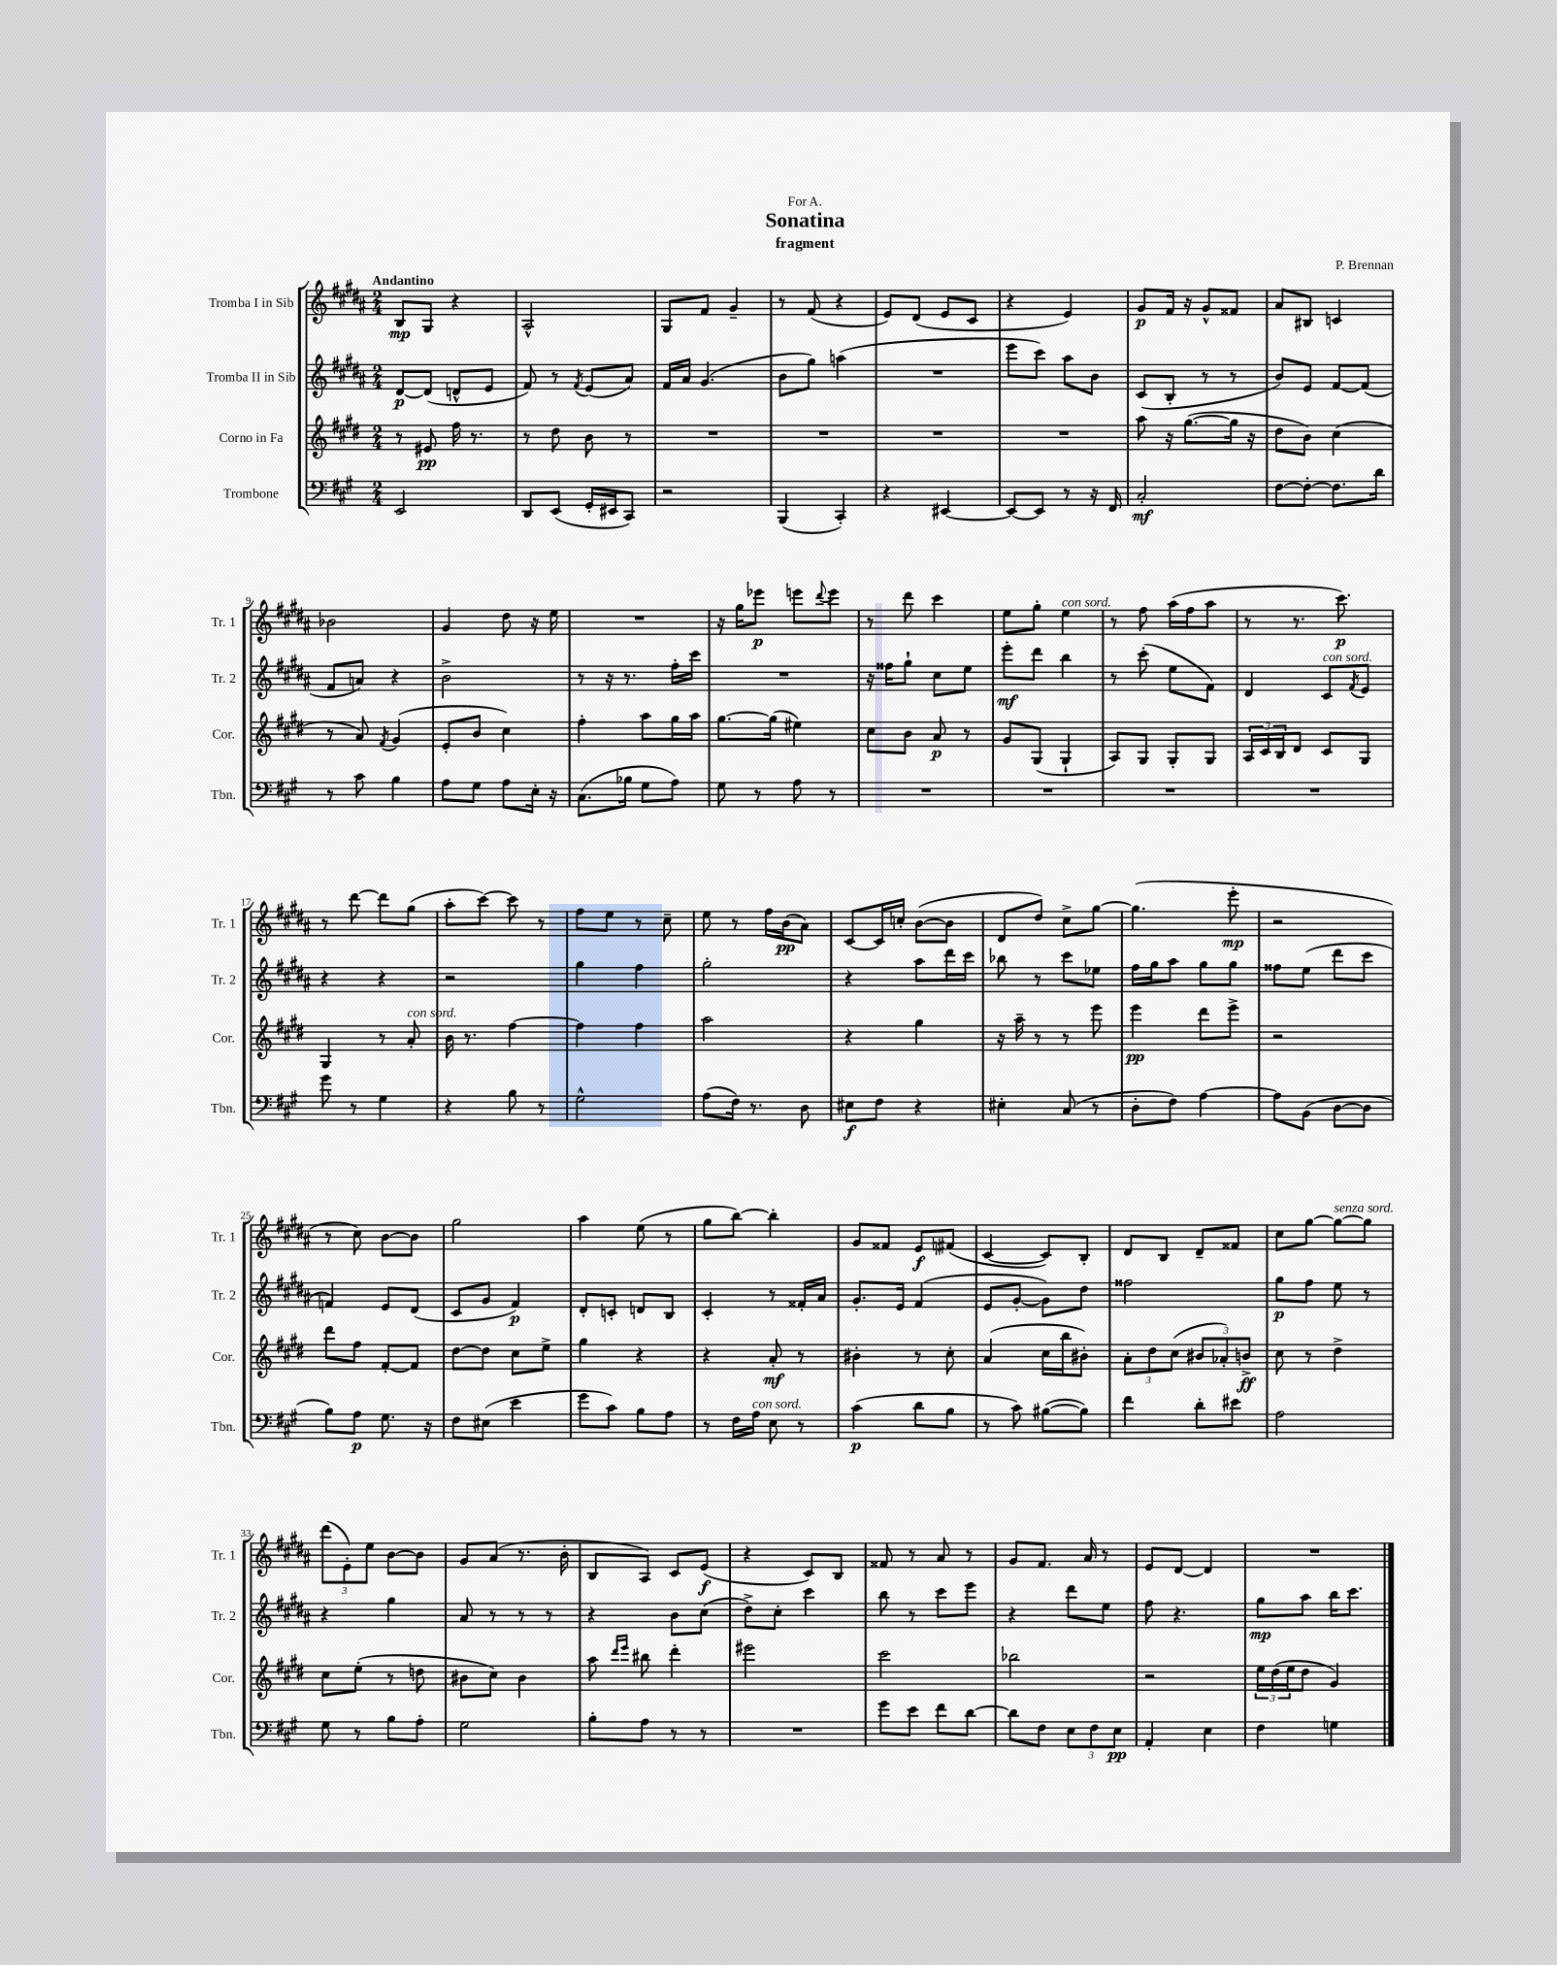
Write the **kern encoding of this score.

**kern	**dynam	**kern	**dynam	**kern	**dynam	**kern	**dynam
*part4	*part4	*part3	*part3	*part2	*part2	*part1	*part1
*staff4	*staff4	*staff3	*staff3	*staff2	*staff2	*staff1	*staff1
*I"Trombone	*	*I"Corno in Fa	*	*I"Tromba II in Sib	*	*I"Tromba I in Sib	*
*I'Tbn.	*	*I'Cor.	*	*I'Tr. 2	*	*I'Tr. 1	*
*clefF4	*	*clefG2	*	*clefG2	*	*clefG2	*
*k[f#c#g#]	*	*k[f#c#g#d#]	*	*k[f#c#g#d#a#]	*	*k[f#c#g#d#a#]	*
*M2/4	*	*M2/4	*	*M2/4	*	*M2/4	*
=1	=1	=1	=1	=1	=1	=1	=1
!	!	!	!	!	!	!LO:TX:a:B:t=Andantino	!
2EE/	.	8r	.	[8d#/L	p	8B/L	mp
.	.	8e#X/	pp	(8d#/J]	.	8G#/J	.
.	.	16ff#\	.	8dn^^/L	.	4r	.
.	.	8.r	.	.	.	.	.
.	.	.	.	8e/J	.	.	.
=2	=2	=2	=2	=2	=2	=2	=2
8DD/L	.	8r	.	8f#/)	.	2A#^^/	.
(8EE/J	.	8dd#\	.	8r	.	.	.
.	.	.	.	8qf#/	.	.	.
16GG#'/LL	.	8b\	.	(8e/L	.	.	.
16EE#X/J	.	.	.	.	.	.	.
8CC#/J)	.	8r	.	8a#/J)	.	.	.
=3	=3	=3	=3	=3	=3	=3	=3
2r	.	2r	.	16f#/LL	.	8G#/L	.
.	.	.	.	16a#/JJ	.	.	.
.	.	.	.	(4.g#/	.	8f#/J	.
.	.	.	.	.	.	4g#~/	.
=4	=4	=4	=4	=4	=4	=4	=4
(4BBB/	.	2r	.	8b\L	.	8r	.
.	.	.	.	8gg#\J)	.	(8f#/	.
4CC#'/)	.	.	.	(4aan\	.	4r	.
=5	=5	=5	=5	=5	=5	=5	=5
4r	.	2r	.	2r	.	8e/L)	.
.	.	.	.	.	.	(8d#/J	.
[4EE#X/	.	.	.	.	.	8e/L	.
.	.	.	.	.	.	8c#/J	.
=6	=6	=6	=6	=6	=6	=6	=6
8EE#/L_	.	2r	.	8eee\L	.	4r	.
8EE#/J]	.	.	.	8ccc#\J)	.	.	.
8r	.	.	.	8aa#\L	.	4e/)	.
16r	.	.	.	8b\J	.	.	.
16FF#/	.	.	.	.	.	.	.
=7	=7	=7	=7	=7	=7	=7	=7
2C#'/	mf	8aa\	.	(8c#/L	.	8g#/L	p
.	.	16r	.	8B'/J	.	16f#/Jk	.
.	.	([8.gg#\L	.	.	.	16r	.
.	.	.	.	8r	.	8g#^^/L	.
.	.	16gg#\Jk]	.	8r	.	8f##X/J	.
.	.	16r	.	.	.	.	.
=8	=8	=8	=8	=8	=8	=8	=8
[8F#\L	.	8dd#\L	.	8b/L)	.	8a#/L	.
8F#'\J_	.	8b\J)	.	8e/J	.	8B#X/J	.
8.F#\L]	.	(4cc#\	.	[8f#/L	.	4cn/	.
.	.	.	.	(8f#/J]	.	.	.
16d\Jk	.	.	.	.	.	.	.
!!LO:LB:g=z
=9	=9	=9	=9	=9	=9	=9	=9
8r	.	8r	.	8f#/L	.	2b-X\	.
8c#\	.	8a/)	.	8an/J)	.	.	.
.	.	8qf#/	.	.	.	.	.
4B\	.	(4g#/	.	4r	.	.	.
=10	=10	=10	=10	=10	=10	=10	=10
8A\L	.	8e'/L	.	2b^\	.	4g#/	.
8G#\J	.	8b/J	.	.	.	.	.
8A\L	.	4cc#\)	.	.	.	8dd#\	.
16E'\Jk	.	.	.	.	.	16r	.
16r	.	.	.	.	.	16ee\	.
=11	=11	=11	=11	=11	=11	=11	=11
(8.C#\L	.	4ff#'\	.	8r	.	2r	.
.	.	.	.	16r	.	.	.
16B-X\Jk	.	.	.	8.r	.	.	.
8G#\L	.	8aa\L	.	.	.	.	.
8A\J)	.	16gg#\L	.	16ff#'\LL	.	.	.
.	.	16aa\JJ	.	16ccc#\JJ	.	.	.
=12	=12	=12	=12	=12	=12	=12	=12
8G#\	.	[8.gg#\L	.	2r	.	16r	.
.	.	.	.	.	.	16gg#\KL	.
8r	.	.	.	.	.	8eee-X\J	p
.	.	(16gg#\Jk]	.	.	.	.	.
8A\	.	4ee#X\)	.	.	.	8eeen\L	.
.	.	.	.	.	.	8qqddd#/	.
8r	.	.	.	.	.	8eee\J	.
=13	=13	=13	=13	=13	=13	=13	=13
2r	.	8cc#\L	.	16r	.	8r	.
.	.	.	.	16ff##X\KL	.	.	.
.	.	8b\J	.	8gg#`\J	.	8ddd#\	.
.	.	8a/	p	8cc#\L	.	4ccc#\	.
.	.	8r	.	8ee\J	.	.	.
=14	=14	=14	=14	=14	=14	=14	=14
2r	.	8g#/L	.	8eee'\L	mf	8ee\L	.
.	.	(8G#/J	.	8ddd#\J	.	8gg#'\J	.
!	!	!	!	!	!	!LO:TX:a:i:t=con sord.	!
.	.	4G#`/	.	4bb\	.	4ee\	.
=15	=15	=15	=15	=15	=15	=15	=15
2r	.	8A/L)	.	8r	.	8r	.
.	.	8G#/J	.	(8ccc#'\	.	8ff#\	.
.	.	8G#'/L	.	8ee\L	.	(16aa#\LL	.
.	.	.	.	.	.	16ff#\J	.
.	.	8G#/J	.	8f#\J)	.	8aa#\J	.
=16	=16	=16	=16	=16	=16	=16	=16
2r	.	24A/LL	.	4d#/	.	8r	.
.	.	24c#/	.	.	.	.	.
.	.	24B/J	.	.	.	.	.
.	.	8d#/J	.	.	.	8.r	.
!	!	!	!	!LO:TX:a:i:t=con sord.	!	!	!
.	.	8c#/L	.	8c#/L	.	.	.
.	.	.	.	.	.	8.ccc#\)	p
.	.	.	.	8qf#/	.	.	.
.	.	8G#/J	.	8e/J	.	.	.
!!LO:LB:g=z
=17	=17	=17	=17	=17	=17	=17	=17
8g#\	.	4G#/	.	4r	.	8r	.
8r	.	.	.	.	.	[8ddd#\	.
4G#\	.	8r	.	4r	.	8ddd#\L]	.
!	!	!LO:TX:a:i:t=con sord.	!	!	!	!	!
.	.	8a'/	.	.	.	(8gg#\J	.
=18	=18	=18	=18	=18	=18	=18	=18
4r	.	16b\	.	2r	.	8aa#'\L	.
.	.	8.r	.	.	.	.	.
.	.	.	.	.	.	[8ccc#\J)	.
8B\	.	[4ff#\	.	.	.	8ccc#\]	.
8r	.	.	.	.	.	8r	.
=19	=19	=19	=19	=19	=19	=19	=19
2G#^^\	.	4ff#\]	.	4gg#\	.	8ff#\L	.
.	.	.	.	.	.	8ee\J	.
.	.	4ff#\	.	4ff#\	.	8r	.
.	.	.	.	.	.	8cc#~\	.
=20	=20	=20	=20	=20	=20	=20	=20
(8A\L	.	2aa\	.	2gg#'\	.	8ee\	.
16F#\Jk)	.	.	.	.	.	8r	.
8.r	.	.	.	.	.	.	.
.	.	.	.	.	.	16ff#\LL	.
.	.	.	.	.	.	(16b\J	pp
8D\	.	.	.	.	.	8a#\J)	.
=21	=21	=21	=21	=21	=21	=21	=21
8E#X\L	f	4r	.	4r	.	[8c#/L	.
8F#\J	.	.	.	.	.	16c#/L]	.
.	.	.	.	.	.	16ccn'/JJ	.
4r	.	4gg#\	.	8aa#\L	.	([8b\L	.
.	.	.	.	16ddd#\L	.	8b\J]	.
.	.	.	.	16ccc#\JJ	.	.	.
=22	=22	=22	=22	=22	=22	=22	=22
4E#X'\	.	16r	.	8bb-X\	.	8d#/L	.
.	.	16aa~\	.	.	.	.	.
.	.	8r	.	8r	.	8dd#/J)	.
(8C#/	.	8r	.	8ccc#\L	.	8cc#^\L	.
8r	.	8eee\	.	8ee-X\J	.	[8gg#\J	.
=23	=23	=23	=23	=23	=23	=23	=23
8D'\L	.	4eee\	pp	16ff#\LL	.	(4.gg#\]	.
.	.	.	.	16gg#\J	.	.	.
8F#\J)	.	.	.	8aa#\J	.	.	.
[4A\	.	8ddd#\L	.	8gg#\L	.	.	.
.	.	8eee^\J	.	8gg#\J	.	8eee'\	mp
=24	=24	=24	=24	=24	=24	=24	=24
8A\L]	.	2r	.	8ff##X\L	.	2r	.
(8BB\J	.	.	.	(8ee\J	.	.	.
[8D\L	.	.	.	8ddd#\L	.	.	.
8D\J]	.	.	.	8ccc#\J	.	.	.
!!LO:LB:g=z
=25	=25	=25	=25	=25	=25	=25	=25
8B\L)	.	8ddd#\L	.	4fn/)	.	8r	.
8A\J	p	8ff#\J	.	.	.	8cc#\)	.
8.G#\	.	[8f#'/L	.	8e/L	.	[8b\L	.
.	.	8f#/J]	.	(8d#/J	.	8b\J]	.
16r	.	.	.	.	.	.	.
=26	=26	=26	=26	=26	=26	=26	=26
8F#\L	.	[8dd#\L	.	8c#/L	.	2gg#\	.
(8E#X\J	.	8dd#\J]	.	8g#/J	.	.	.
4e\	.	8cc#\L	.	4f#/)	p	.	.
.	.	8ee^\J	.	.	.	.	.
=27	=27	=27	=27	=27	=27	=27	=27
8g#\L	.	4gg#\	.	8d#'/L	.	4aa#\	.
8c#\J)	.	.	.	8cn'/J	.	.	.
8B\L	.	4r	.	8dn/L	.	(8ee\	.
8A\J	.	.	.	8B/J	.	8r	.
=28	=28	=28	=28	=28	=28	=28	=28
8r	.	4r	.	4c#'/	.	8gg#\L	.
16F#\LL	.	.	.	.	.	[8bb\J)	.
!LO:TX:a:i:t=con sord.	!	!	!	!	!	!	!
16A\JJ	.	.	.	.	.	.	.
8E\	.	8a'/	mf	8r	.	4bb'\]	.
8r	.	8r	.	16f##X'/LL	.	.	.
.	.	.	.	16a#/JJ	.	.	.
=29	=29	=29	=29	=29	=29	=29	=29
(4c#\	p	4b#X'\	.	8.g#'/L	.	8g#/L	.
.	.	.	.	.	.	8f##X/J	.
.	.	.	.	16e/Jk	.	.	.
8d\L	.	8r	.	(4f#/	.	8e/L	f
8B\J	.	8cc#'\	.	.	.	(8f#X/J	.
=30	=30	=30	=30	=30	=30	=30	=30
8r	.	(4a/	.	8e/L	.	[4c#/	.
8c#\)	.	.	.	[8g#'/J	.	.	.
([8B#X\L	.	16cc#\LL	.	8g#\L])	.	8c#/L])	.
.	.	16bb\J	.	.	.	.	.
8B#\J])	.	8b#X'\J)	.	8dd#\J	.	8B'/J	.
=31	=31	=31	=31	=31	=31	=31	=31
4f#\	.	12a'\L	.	2ff##X\	.	8d#/L	.
.	.	12dd#\	.	.	.	.	.
.	.	.	.	.	.	8B/J	.
.	.	(12cc#\J	.	.	.	.	.
8d'\L	.	12b#X/L	.	.	.	8d#~/L	.
.	.	12a-X'/)	.	.	.	.	.
8e#X\J	.	.	.	.	.	8f##X/J	.
.	.	12bn^/J	ff	.	.	.	.
=32	=32	=32	=32	=32	=32	=32	=32
2A\	.	8cc#\	.	8gg#\L	p	8cc#\L	.
.	.	8r	.	8ff#\J	.	[8gg#\J	.
!	!	!	!	!	!	!LO:TX:a:i:t=senza sord.	!
.	.	4dd#^\	.	8ee\	.	8gg#\L_	.
.	.	.	.	8r	.	8gg#\J]	.
!!LO:LB:g=z
=33	=33	=33	=33	=33	=33	=33	=33
8G#\	.	8cc#\L	.	4r	.	(12ddd#\L	.
.	.	.	.	.	.	12e'\)	.
8r	.	(8ee'\J	.	.	.	.	.
.	.	.	.	.	.	12ee\J	.
8B\L	.	8r	.	4gg#\	.	[8b\L	.
8A'\J	.	8ddn\	.	.	.	8b\J]	.
=34	=34	=34	=34	=34	=34	=34	=34
2G#\	.	8b#X\L	.	8a#/	.	8g#/L	.
.	.	8cc#\J)	.	8r	.	(8a#/J	.
.	.	4b#\	.	8r	.	8.r	.
.	.	.	.	8r	.	.	.
.	.	.	.	.	.	16b'\	.
=35	=35	=35	=35	=35	=35	=35	=35
8B'\L	.	8aa\	.	4r	.	8B/L	.
.	.	16qqddd#/LL	.	.	.	.	.
.	.	16qqeee/JJ	.	.	.	.	.
8A\J	.	8bb#X\	.	.	.	8A#/J)	.
8r	.	4ddd#'\	.	8b\L	.	8c#/L	.
8r	.	.	.	(8cc#\J	.	(8e/J	f
=36	=36	=36	=36	=36	=36	=36	=36
2r	.	2eee#X\	.	8dd#^\L)	.	4r	.
.	.	.	.	8cc#'\J	.	.	.
.	.	.	.	4ccc#\	.	8c#/L)	.
.	.	.	.	.	.	8B/J	.
=37	=37	=37	=37	=37	=37	=37	=37
8g#\L	.	2ccc#\	.	8bb\	.	8f##X/	.
8e\J	.	.	.	8r	.	8r	.
8f#\L	.	.	.	8ccc#\L	.	8a#/	.
[8d\J	.	.	.	8eee\J	.	8r	.
=38	=38	=38	=38	=38	=38	=38	=38
8d\L]	.	2bb-X\	.	4r	.	8g#/L	.
8F#\J	.	.	.	.	.	8.f#/J	.
12E\L	.	.	.	8ddd#\L	.	.	.
.	.	.	.	.	.	16a#/	.
12F#\	.	.	.	.	.	.	.
.	.	.	.	8ee\J	.	8r	.
12E\J	pp	.	.	.	.	.	.
=39	=39	=39	=39	=39	=39	=39	=39
4AA'/	.	2r	.	8ff#\	.	8e/L	.
.	.	.	.	4.r	.	[8d#/J	.
4E\	.	.	.	.	.	4d#/]	.
=40	=40	=40	=40	=40	=40	=40	=40
4F#\	.	24ee\LL	.	8gg#\L	mp	2r	.
.	.	(24dd#\	.	.	.	.	.
.	.	24ee\J	.	.	.	.	.
.	.	8dd#\J	.	8aa#\J	.	.	.
4Gn\	.	4g#/)	.	16bb\KL	.	.	.
.	.	.	.	8.ccc#\J	.	.	.
==	==	==	==	==	==	==	==
*-	*-	*-	*-	*-	*-	*-	*-
